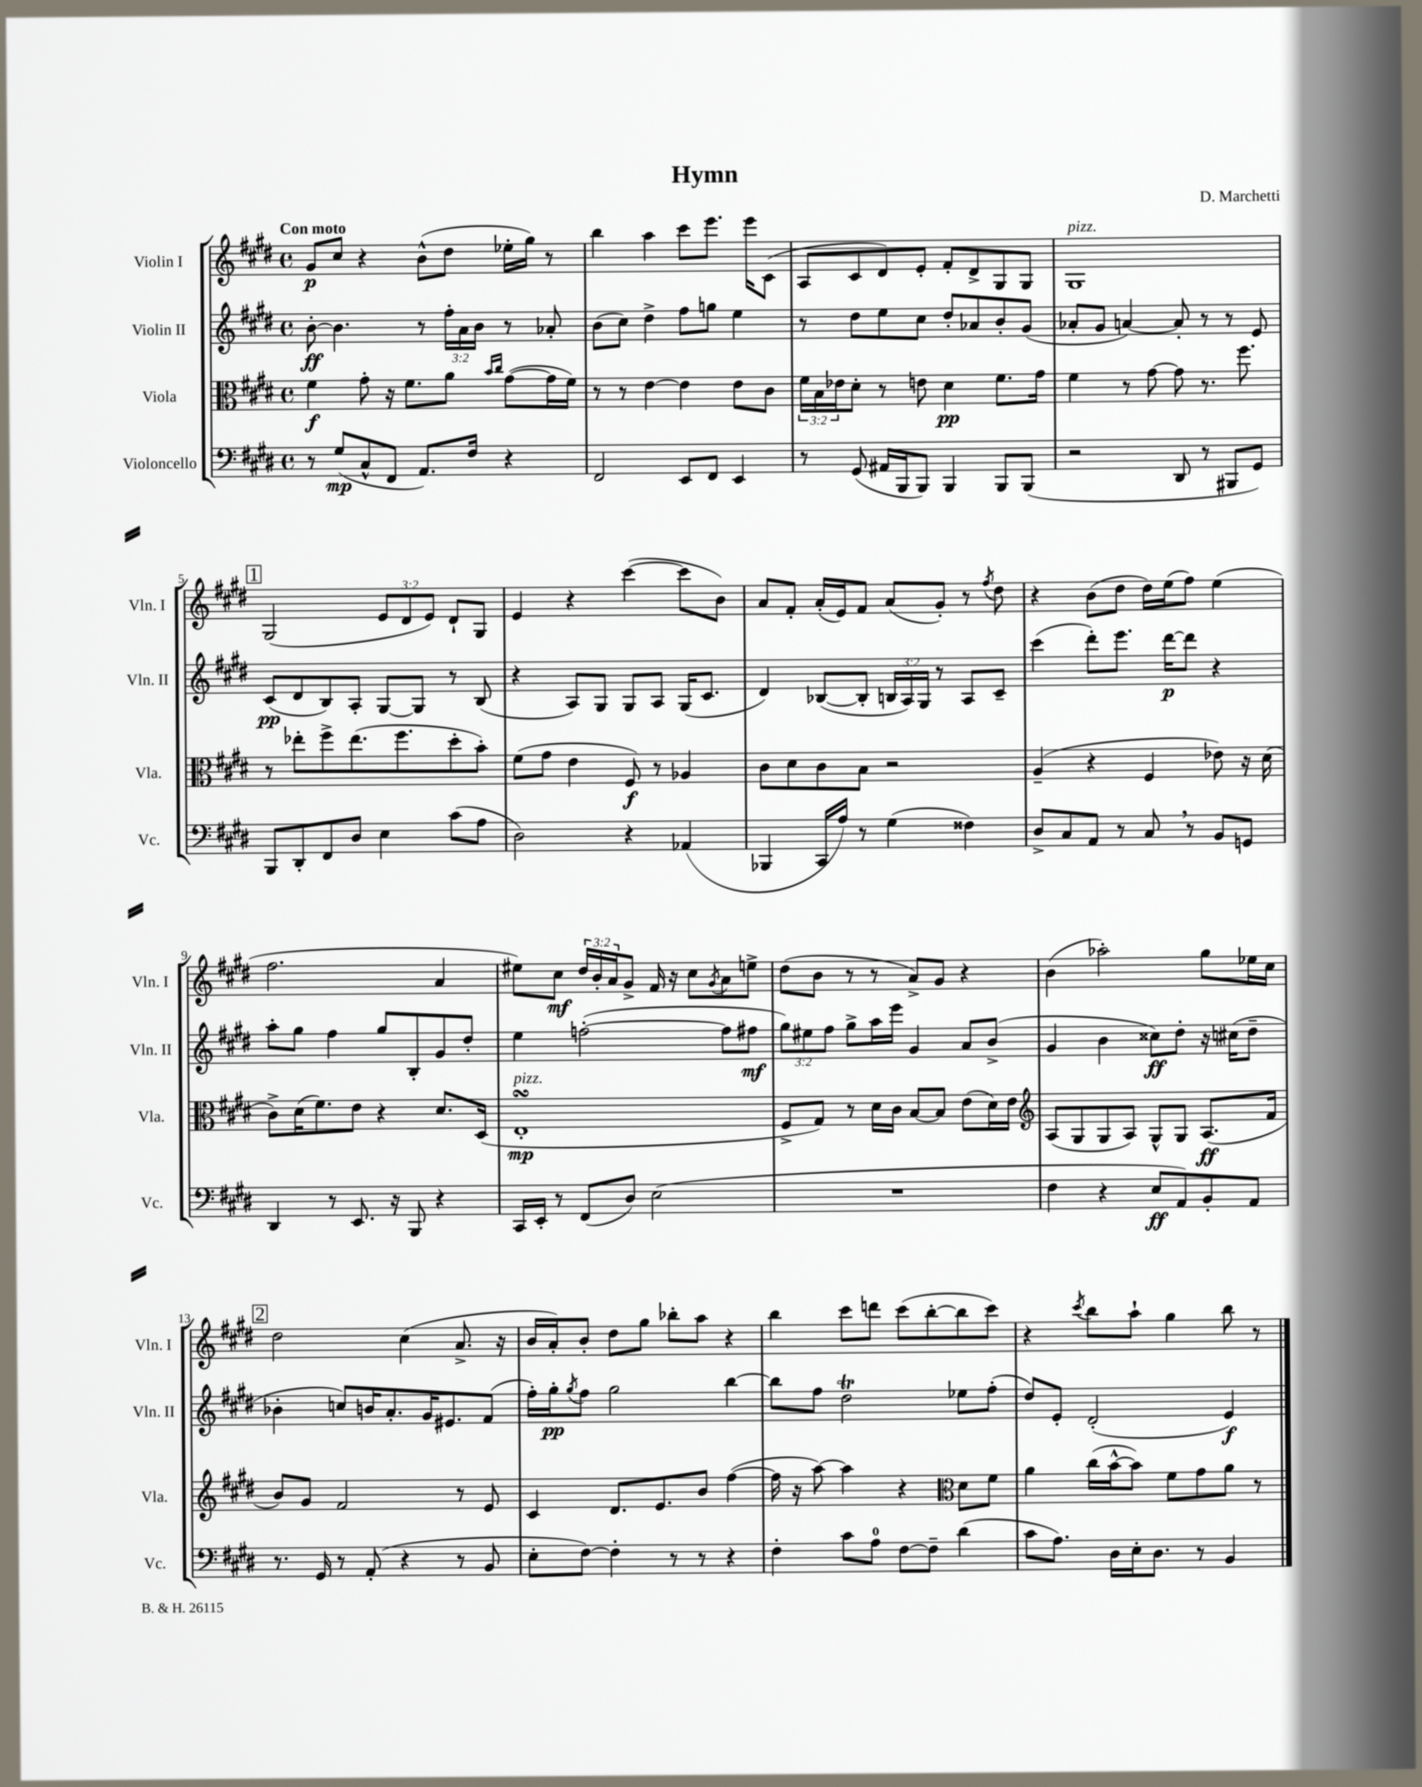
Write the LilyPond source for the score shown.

\header { title = "Hymn" composer = "D. Marchetti" }
<<
\new StaffGroup <<
\new Staff = "s0" \with { instrumentName = "Violin I" shortInstrumentName = "Vln. I" } {
    \clef treble \key e \major \defaultTimeSignature \time 4/4 \override Staff.TupletNumber.text = #tuplet-number::calc-fraction-text \tempo "Con moto"
    gis'8\p cis''8 r4 b'8-^( dis''8 ees''16-. gis''16) r8 |
    b''4 a''4 cis'''8 e'''8. e'''16 cis'8( |
    a8 cis'8 dis'8) e'8-. fis'8-. dis'8-> gis8 gis8 |
    gis1^\markup { \italic "pizz." } |
    \mark \markup { \box "1" } gis2( \tuplet 3/2 { e'8 dis'8 e'8) } dis'8-! gis8 |
    e'4 r4 cis'''4~( cis'''8 b'8) |
    a'8 fis'8-. a'16-.( e'16) fis'8 a'8( gis'8-.) r8 \acciaccatura { fis''8 } dis''8 |
    r4 b'8( dis''8 dis''16) e''16( fis''8) e''4( |
    fis''2. a'4 |
    eis''8) cis''8\mf \tuplet 3/2 { dis''16 b'16-. a'16 } gis'8-> fis'16 r16 cis''8 \acciaccatura { gis'8 } a'8 e''8-> |
    dis''8( b'8 r8 r8 a'8->) gis'8 r4 |
    b'4( aes''2-.) gis''8 ees''16 cis''16 |
    \mark \markup { \box "2" } dis''2 cis''4( a'8.-> r16 |
    b'16 a'16-.) b'8-. dis''8 gis''8 bes''8-. a''8 r4 |
    b''4 cis'''8 d'''8 cis'''8( b''8~-. b''8 cis'''8) |
    r4 \acciaccatura { cis'''8 } b''8 a''8-! gis''4 b''8 r8 \bar "|." |
}
\new Staff = "s1" \with { instrumentName = "Violin II" shortInstrumentName = "Vln. II" } {
    \clef treble \key e \major \defaultTimeSignature \time 4/4 \override Staff.TupletNumber.text = #tuplet-number::calc-fraction-text
    b'8~-.\ff b'4. r8 \tuplet 3/2 { fis''16-. a'16 b'16 } r8 aes'8-. |
    b'8( cis''8) dis''4-> fis''8 g''8 e''4 |
    r8 dis''8 e''8 cis''8 dis''8-. aes'8 b'8-. gis'8( |
    aes'8-. gis'8 a'4~) a'8-. r8 r8 e'8 |
    \mark \markup { \box "1" } cis'8\pp( dis'8 b8) a8-. gis8~ gis8 r8 b8( |
    r4 a8) gis8 gis8 a8 gis16( cis'8. |
    dis'4) bes8~( bes8-. \tuplet 3/2 { b16 a16) gis16 } r8 a8 cis'8-- |
    cis'''4( dis'''8-.) e'''8. dis'''16~\p dis'''8 r4 |
    a''8-. gis''8 fis''4 gis''8 b8-. gis'8 dis''8-. |
    e''4 f''2~-.( f''8 fis''8\mf |
    \tuplet 3/2 { gis''8) eis''8 fis''8 } gis''8-> a''16 e'''16 gis'4 a'8 b'8->( |
    gis'4 b'4 cisis''8\ff) dis''8-. r16 cis''16( dis''8-- |
    \mark \markup { \box "2" } bes'4-. c''8) b'16 a'8.-. gis'16 eis'8. fis'8( |
    fis''16-.) gis''16-.\pp \acciaccatura { gis''8 } fis''8 gis''2 b''4~ |
    b''8 fis''8 dis''2\trill ees''8 fis''8-.( |
    dis''8) e'8-. dis'2-.( e'4\f) \bar "|." |
}
\new Staff = "s2" \with { instrumentName = "Viola" shortInstrumentName = "Vla." } {
    \clef alto \key e \major \defaultTimeSignature \time 4/4 \override Staff.TupletNumber.text = #tuplet-number::calc-fraction-text
    fis'4\f gis'8-. r16 fis'8. a'8 \grace { b'16 cis''16 } gis'8~( gis'16 fis'16) |
    r8 r8 e'4~ e'4 e'8 cis'8 |
    \tuplet 3/2 { fis'16 b16 ees'16 } dis'8-. r8 e'8 dis'4\pp fis'8. gis'16 |
    fis'4 r8 gis'8~ gis'8 r8. fis''8. |
    \mark \markup { \box "1" } r8 ees''8-. fis''8-> ees''8.( fis''8. dis''8-. b'8-.) |
    fis'8( gis'8 e'4 fis8\f) r8 aes4 |
    cis'8 dis'8 cis'8 b8 r2 |
    a4--( r4 fis4 ees'8) r16 dis'16( |
    cis'8->) dis'16( fis'8.) e'8 r4 dis'8. dis16( |
    e1-.\turn\mp^\markup { \italic "pizz." } |
    fis8-> gis8) r8 dis'16 cis'16 b8~ b8 e'8( dis'16) e'16 |
    \clef treble a8( gis8 gis8 a8) gis8-^ gis8 a8.\ff( fis'16 |
    \mark \markup { \box "2" } b'8) gis'8 fis'2 r8 e'8 |
    cis'4 dis'8. e'8. b'8 fis''4~( |
    fis''16 r16 a''8~) a''4 r4 \clef alto dis'8 fis'8 |
    a'4 cis''16( b'16~-^ b'8) fis'8 gis'8 a'8 r8 \bar "|." |
}
\new Staff = "s3" \with { instrumentName = "Violoncello" shortInstrumentName = "Vc." } {
    \clef bass \key e \major \defaultTimeSignature \time 4/4
    r8 gis8\mp( cis8-^ fis,8 a,8.) fis16 r4 |
    fis,2 e,8 fis,8 e,4 |
    r8 gis,8( ais,16 b,,16 b,,8) b,,4 b,,8 b,,8( |
    r2 dis,8 r8 bis,,8 gis,8) |
    \mark \markup { \box "1" } b,,8 dis,8-. fis,8 dis8 e4 cis'8( a8 |
    dis2) r4 aes,4( |
    bes,,4 cis,16 a16) r8 gis4( fisis4) |
    dis8-> cis8 a,8 r8 cis8 \breathe r8 b,8 g,8 |
    dis,4 r8 e,8. r16 b,,8 r4 |
    cis,16 e,16-. r8 fis,8( dis8) e2( |
    R1 |
    fis4 r4 e8\ff a,8) b,8-. a,8 |
    \mark \markup { \box "2" } r8. gis,16 r8 a,8-.( r4 r8 b,8 |
    e8-. fis8~) fis4-. r8 r8 r4 |
    fis4-. cis'8 a8-0 fis8~ fis8-- dis'4( |
    cis'8 a8.) dis16 e16-. dis8. r8 b,4 \bar "|." |
}
>>
>>
